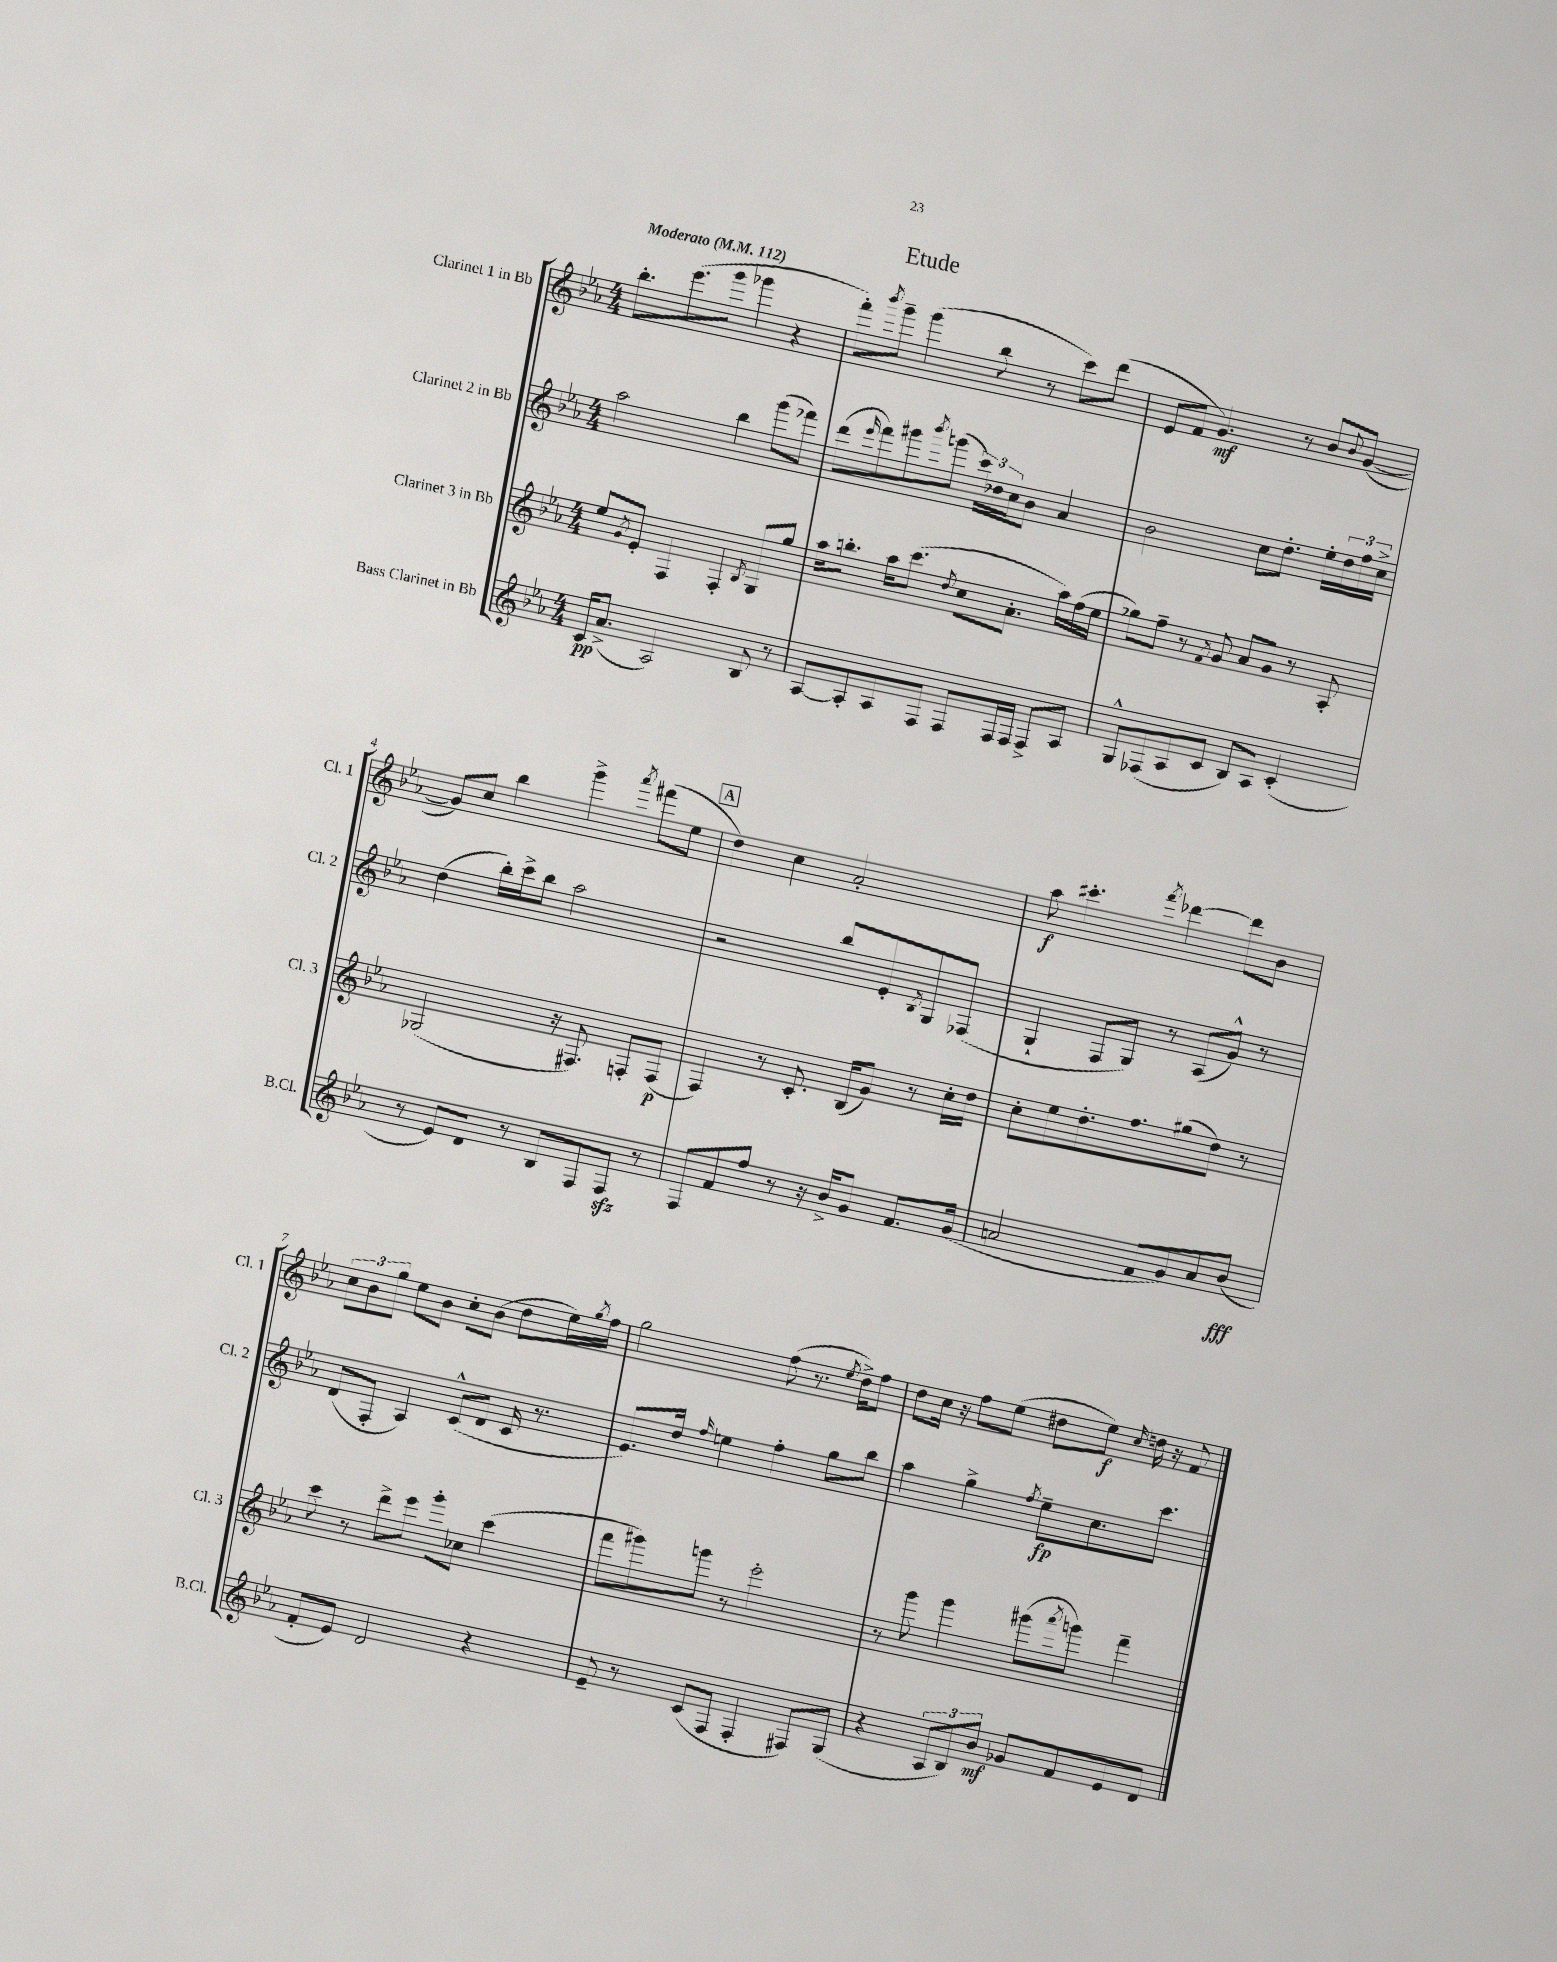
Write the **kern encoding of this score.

**kern	**kern	**kern	**kern
*staff4	*staff3	*staff2	*staff1
*clefG2	*clefG2	*clefG2	*clefG2
*k[b-e-a-]	*k[b-e-a-]	*k[b-e-a-]	*k[b-e-a-]
*M4/4	*M4/4	*M4/4	*M4/4
*MM112	*MM112	*MM112	*MM112
16c	8ee-	2aa-	8.bb-'
(8.a-^	.	.	.
.	8qg	.	.
.	8e-'	.	.
.	.	.	(8.eee-
2A-)	4F	.	.
.	.	.	8ggg
.	4F'	4bb-	4ggg-
.	8qB-	.	.
8B-	8G	(8ggg	4r
8r	8gg	8fff-)	.
=	=	=	=
[8A-	16aa-	(8ddd	8fff')
.	8.bb'	.	.
.	.	16qqeee-	8qbbb-
8A-']	.	8fff)	8ggg~
8A-	16aa-	8ggg#	(4ggg
.	(8.ccc	.	.
.	.	8qbbb-	.
8F	.	(8ggg	.
.	8qdd	.	.
8F	8cc	24ccc)	8bb-
.	.	24dd-	.
.	.	24cc	.
16F	8.a-'	8b-	8r
16F	.	.	.
8F^	.	4a-	8ccc)
.	16aa-)	.	.
8A-	(16ff	.	(8ddd
.	16ee-	.	.
=	=	=	=
8G^^	8gg-)	2b-	8e-
(8F-	8ff~	.	8f
8A-	8r	.	4.g)
.	8qf	.	.
8c	8g	.	.
8B-)	8a-	8cc	.
8A-	8g	8.dd'	8r
(4c'	8r	.	8b-
.	.	16ee-'	.
.	.	.	8qqb-
.	8A-'	24dd	([8g
.	.	24ff	.
.	.	24cc^	.
=	=	=	=
8r	(2G-	(4dd	8g])
8e-)	.	.	8cc
8d	.	16bb-')	4bb-
.	.	16ccc^	.
8r	.	8bb-	.
8B-	16r	2aa-	4ggg^
.	8.F#)	.	.
8F	.	.	.
.	.	.	8qaaa-
8F	8F'	.	(8fff#
8r	(8F	.	8ee-
=	=	=	=
8F	4F)	2r	4dd)
8f	.	.	.
8ff	8r	.	4cc
8r	8.c'	.	.
16r	.	8bb-	2a-'
16b-^	(16B-	.	.
8g	8g)	8e-'	.
.	.	8qB-	.
8.f	8r	8G	.
.	16cc'	(8F-	.
(16g	16dd	.	.
=	=	=	=
2a	8cc'	4G`	8aa-
.	8ee-	.	4.ccc#'
.	8.dd'	8F	.
.	.	8G)	.
.	8.ff	.	.
.	.	.	8qfff
8f	.	8r	[4ddd-
8g)	(8gg#	(8A-	.
8a	8dd)	8g^^)	8ddd-]
(8b-	8r	8r	8b-
=	=	=	=
8f'	8ccc	(8d	12cc
.	.	.	12b-
8e-)	8r	8F'	.
.	.	.	12gg
2d	8ddd^	4A-)	8ee-
.	8eee-	.	8b-
.	8ggg'	(8c^^	8cc'
.	8cc-	8d	(8b-
4r	(4ccc	16c	8dd
.	.	8.r	.
.	.	.	16ee-)
.	.	.	8qgg
.	.	.	16ff
=	=	=	=
8e-~	8fff	8.e-)	2gg
8r	8ggg#)	.	.
.	.	16dd	.
.	.	16qqff	.
(8c	8ggg	4ee	.
8F	8r	.	.
4F'	2eee-'	4ff'	(8ff
.	.	.	8.r
8F#)	.	8gg	.
.	.	.	8qee-
.	.	.	16dd^)
(8G	.	8bb-	8ff
=	=	=	=
4r	8r	4aa-	8dd
.	8ggg	.	16cc
.	.	.	16r
12A-	4ggg	4gg^	8ff
12B-)	.	.	.
.	.	.	(8ee-
12b-	.	.	.
.	.	8qff	.
8g-	(8ggg#	8ee-~	8dd#
.	8qaaa-	.	.
8f	8ggg)	8.cc	8ee-)
.	.	.	16qqcc
8e-	4fff~	.	16dd
.	.	8.ccc	16r
8d	.	.	8f
==	==	==	==
*-	*-	*-	*-
